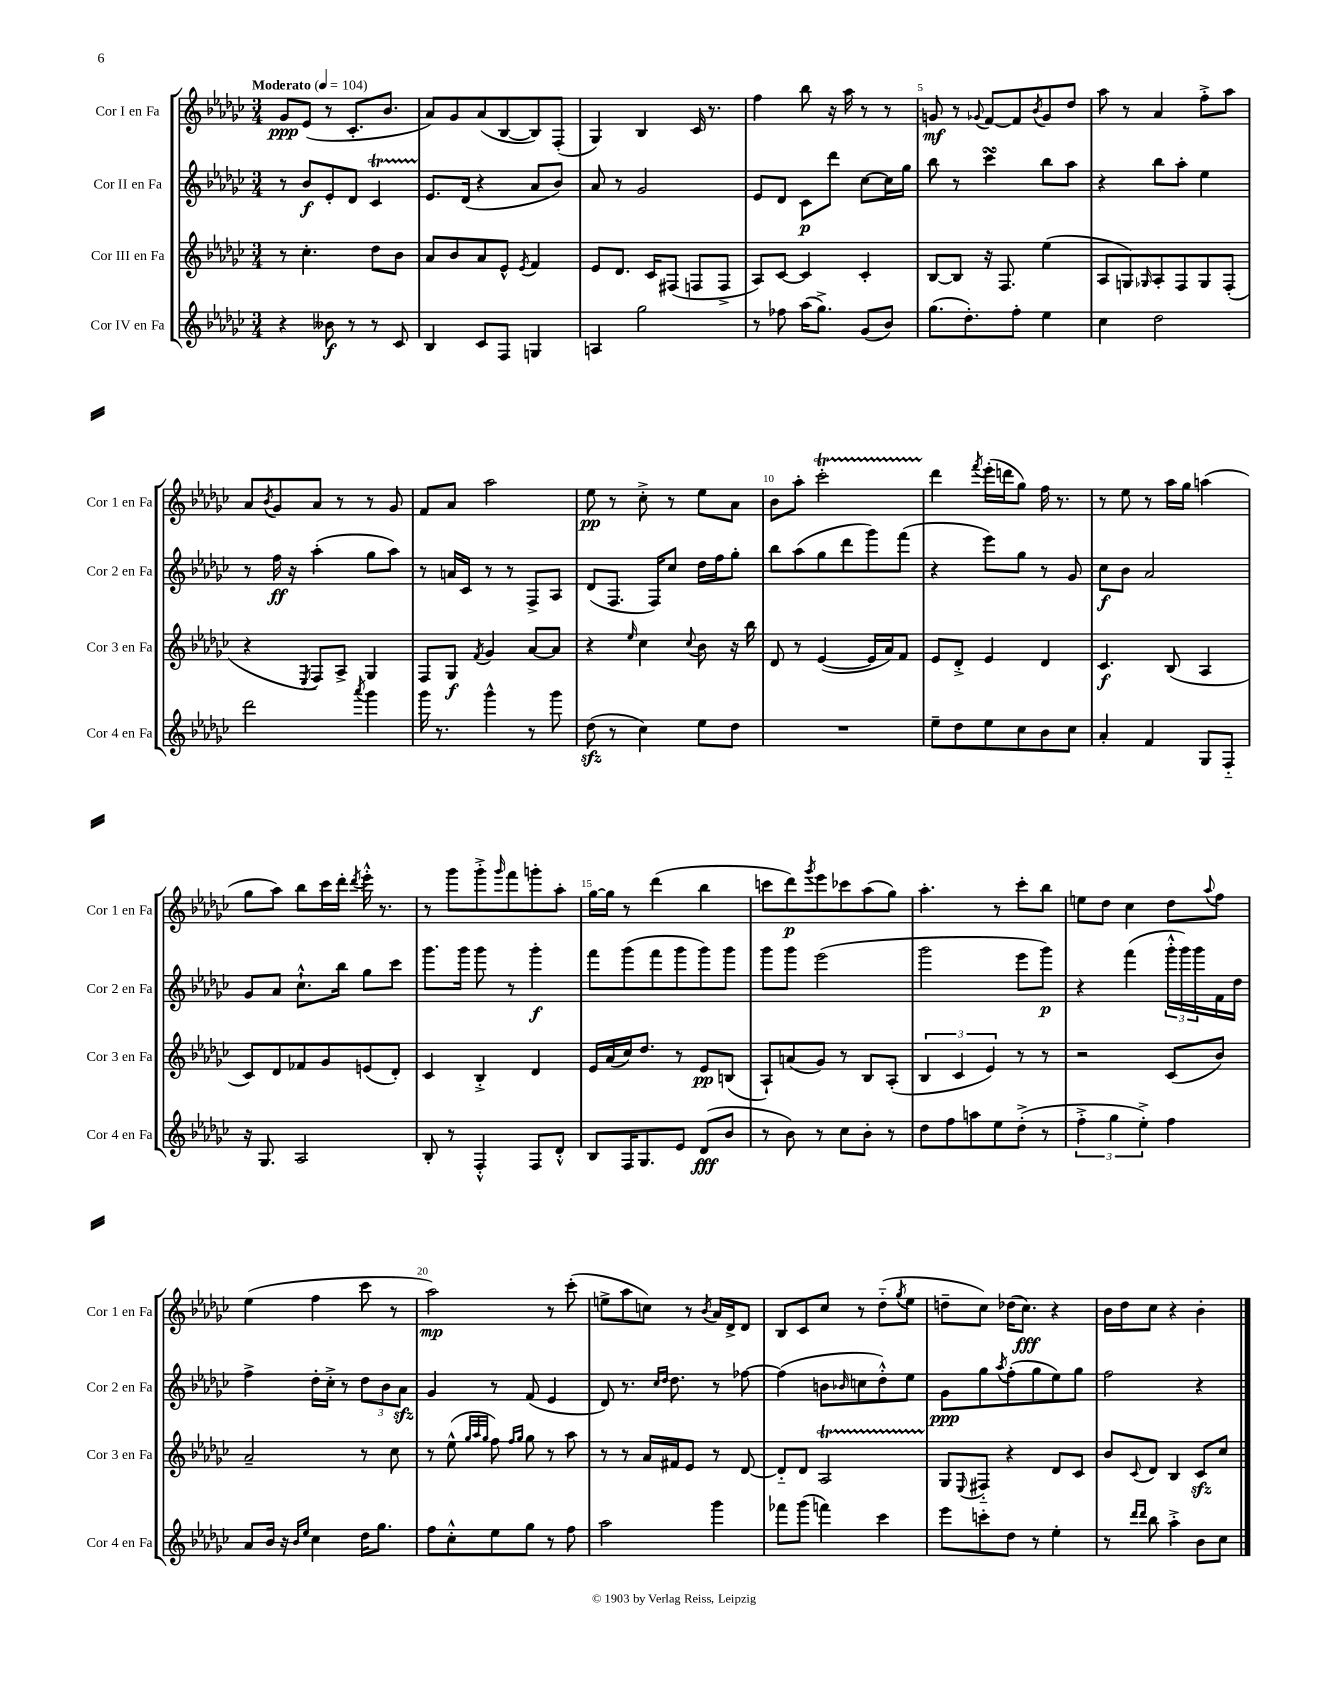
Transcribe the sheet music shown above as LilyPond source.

<<
\new StaffGroup <<
\new Staff = "s0" \with { instrumentName = "Cor I en Fa" shortInstrumentName = "Cor 1 en Fa" } {
    \clef treble \key ges \major \numericTimeSignature \time 3/4 \tempo "Moderato" 4 = 104
    ges'8\ppp ees'8( r8 ces'8.-. bes'8. |
    aes'8) ges'8 aes'8( bes8~ bes8) f8-.( |
    ges4) bes4 ces'16 r8. |
    f''4 bes''8 r16 aes''16 r8 r8 |
    g'8\mf r8 \appoggiatura { ges'8 } f'8~ f'8 \acciaccatura { bes'8 } ges'8 des''8 |
    aes''8 r8 aes'4 f''8-.-> aes''8 |
    aes'8 \acciaccatura { bes'8 } ges'8 aes'8 r8 r8 ges'8 |
    f'8 aes'8 aes''2 |
    ees''8\pp r8 ces''8-.-> r8 ees''8 aes'8 |
    bes'8 aes''8-. ces'''2-.\startTrillSpan |
    des'''4\stopTrillSpan \acciaccatura { f'''8 } ees'''16-.( d'''16 ges''8) f''16 r8. |
    r8 ees''8 r8 aes''16 ges''16 a''4( |
    ges''8 aes''8) bes''8 ces'''16 des'''16-. \acciaccatura { des'''8 } ees'''16-.-^ r8. |
    r8 ges'''8 ges'''8-.-> \grace { ges'''16 } f'''8 g'''8-. aes''8-. |
    ges''16~ ges''16 r8 des'''4( bes''4 |
    c'''8 des'''8\p) \acciaccatura { ges'''8 } ees'''8 ces'''8 aes''8( ges''8) |
    aes''4.-. r8 ces'''8-. bes''8 |
    e''8 des''8 ces''4 des''8 \appoggiatura { aes''8 } f''8 |
    ees''4( f''4 ces'''8 r8 |
    aes''2\mp) r8 ces'''8-.( |
    e''8-> aes''8 c''8) r8 \acciaccatura { bes'8 } aes'16 des'16-> des'8 |
    bes8 ces'8 ces''8 r8 des''8-_( \acciaccatura { ges''8 } ees''8 |
    d''8-- ces''8) des''16( ces''8.\fff) r4 |
    bes'16 des''16 ces''8 r4 bes'4-. \bar "|." |
}
\new Staff = "s1" \with { instrumentName = "Cor II en Fa" shortInstrumentName = "Cor 2 en Fa" } {
    \clef treble \key ges \major \numericTimeSignature \time 3/4
    r8 bes'8\f ees'8-. des'8 ces'4\startTrillSpan |
    ees'8.\stopTrillSpan des'16( r4 aes'8 bes'8) |
    aes'8 r8 ges'2 |
    ees'8 des'8 ces'8\p des'''8 ces''8~ ces''16 ges''16 |
    bes''8 r8 ces'''4\turn bes''8 aes''8 |
    r4 bes''8 aes''8-. ees''4 |
    r8 f''16\ff r16 aes''4-.( ges''8 aes''8) |
    r8 a'16 ces'16 r8 r8 f8-> aes8 |
    des'8( f8. f16) ces''8 des''16 f''16 ges''8-. |
    bes''8 aes''8( ges''8 des'''8 ges'''8) f'''8( |
    r4 ees'''8) ges''8 r8 ges'8 |
    ces''8\f bes'8 aes'2 |
    ges'8 aes'8 ces''8.-!-^ bes''16 ges''8 ces'''8 |
    ges'''8. ges'''16 ges'''8 r8 ges'''4-.\f |
    f'''8 ges'''8( f'''8 ges'''8 ges'''8) ges'''8 |
    ges'''8 ges'''8 ees'''2( |
    ges'''2 ees'''8 ges'''8\p) |
    r4 f'''4( \tuplet 3/2 { ges'''16-.-^ ges'''16) ges'''16 } f'16 des''16 |
    f''4-> des''16-. ces''16-.-> r8 \tuplet 3/2 { des''8 bes'8 aes'8\sfz } |
    ges'4 r8 f'8( ees'4 |
    des'8) r8. \grace { ces''16 des''16 } des''8. r8 fes''8~ |
    fes''4( b'8 \grace { bes'16 } c''8 des''8-.-^) ees''8 |
    ges'8\ppp ges''8 \acciaccatura { aes''8 } f''8-.( ges''8 ees''8) ges''8 |
    f''2 r4 \bar "|." |
}
\new Staff = "s2" \with { instrumentName = "Cor III en Fa" shortInstrumentName = "Cor 3 en Fa" } {
    \clef treble \key ges \major \numericTimeSignature \time 3/4
    r8 ces''4.-. des''8 bes'8 |
    aes'8 bes'8 aes'8 ees'8-^ \acciaccatura { ees'8 } f'4 |
    ees'8 des'8. ces'16 fis8( f8 f8-> |
    aes8) ces'8~ ces'4 ces'4-. |
    bes8~ bes8 r16 f8. ees''4( |
    aes8 g8) \grace { ges16 } aes8-. f8 ges8 f8-.( |
    r4 \acciaccatura { ees8 } f8) aes8-> ges4 |
    f8 ges8\f \acciaccatura { f'8 } ges'4 aes'8~ aes'8 |
    r4 \grace { ees''16 } ces''4 \appoggiatura { ces''8 } bes'8 r16 bes''16 |
    des'8 r8 ees'4~( ees'16 aes'16) f'8 |
    ees'8 des'8-.-> ees'4 des'4 |
    ces'4.\f bes8( aes4 |
    ces'8) des'8 fes'8 ges'8 e'8( des'8-.) |
    ces'4 bes4-.-> des'4 |
    ees'16 aes'16( ces''16) des''8. r8 ees'8\pp b8( |
    aes8-!) a'8( ges'8) r8 bes8 aes8-.( |
    \tuplet 3/2 { bes4 ces'4 ees'4) } r8 r8 |
    r2 ces'8( bes'8) |
    aes'2-- r8 ces''8 |
    r8 ees''8-^( \grace { ges''32 aes''32 ges''32 } f''8) \grace { f''16 ges''16 } ges''8 r8 aes''8 |
    r8 r8 aes'16 fis'16 ees'8 r8 des'8~ |
    des'8-_ des'8 aes2\startTrillSpan |
    ges8\stopTrillSpan \appoggiatura { ees8 } fis8-_ r4 des'8 ces'8 |
    bes'8 \appoggiatura { ces'8 } des'8 bes4 ces'8\sfz ces''8 \bar "|." |
}
\new Staff = "s3" \with { instrumentName = "Cor IV en Fa" shortInstrumentName = "Cor 4 en Fa" } {
    \clef treble \key ges \major \numericTimeSignature \time 3/4
    r4 beses'8\f r8 r8 ces'8 |
    bes4 ces'8 f8 g4 |
    a4 ges''2 |
    r8 fes''8 aes''16( ges''8.->) ges'8( bes'8) |
    ges''8.( des''8.-.) f''8-. ees''4 |
    ces''4 des''2 |
    des'''2 \acciaccatura { aes'''8 } ges'''4 |
    ges'''16 r8. ges'''4-^ r8 ges'''8 |
    des''8\sfz( r8 ces''4) ees''8 des''8 |
    R2. |
    ees''8-- des''8 ees''8 ces''8 bes'8 ces''8 |
    aes'4-. f'4 ges8 f8-_ |
    r16 ges8. aes2 |
    bes8-. r8 f4-.-^ f8 des'8-.-^ |
    bes8 f16 ges8. ees'8 des'8\fff( bes'8 |
    r8 bes'8) r8 ces''8 bes'8-. r8 |
    des''8 f''8 a''8 ees''8 des''8-.->( r8 |
    \tuplet 3/2 { f''4-.-> ges''4 ees''4-.->) } f''4 |
    aes'8 bes'16 r16 \grace { bes'16 ees''16 } ces''4 des''16 ges''8. |
    f''8 ces''8-.-^ ees''8 ges''8 r8 f''8 |
    aes''2 ges'''4 |
    fes'''8 ges'''8( f'''4) ces'''4 |
    ees'''8 c'''8-. des''8 r8 ees''4-. |
    r8 \grace { des'''16 des'''16 } bes''8 aes''4-.-> bes'8 ces''8 \bar "|." |
}
>>
>>
\layout { \context { \Score \override BarNumber.break-visibility = ##(#f #t #t) barNumberVisibility = #(every-nth-bar-number-visible 5) } }
